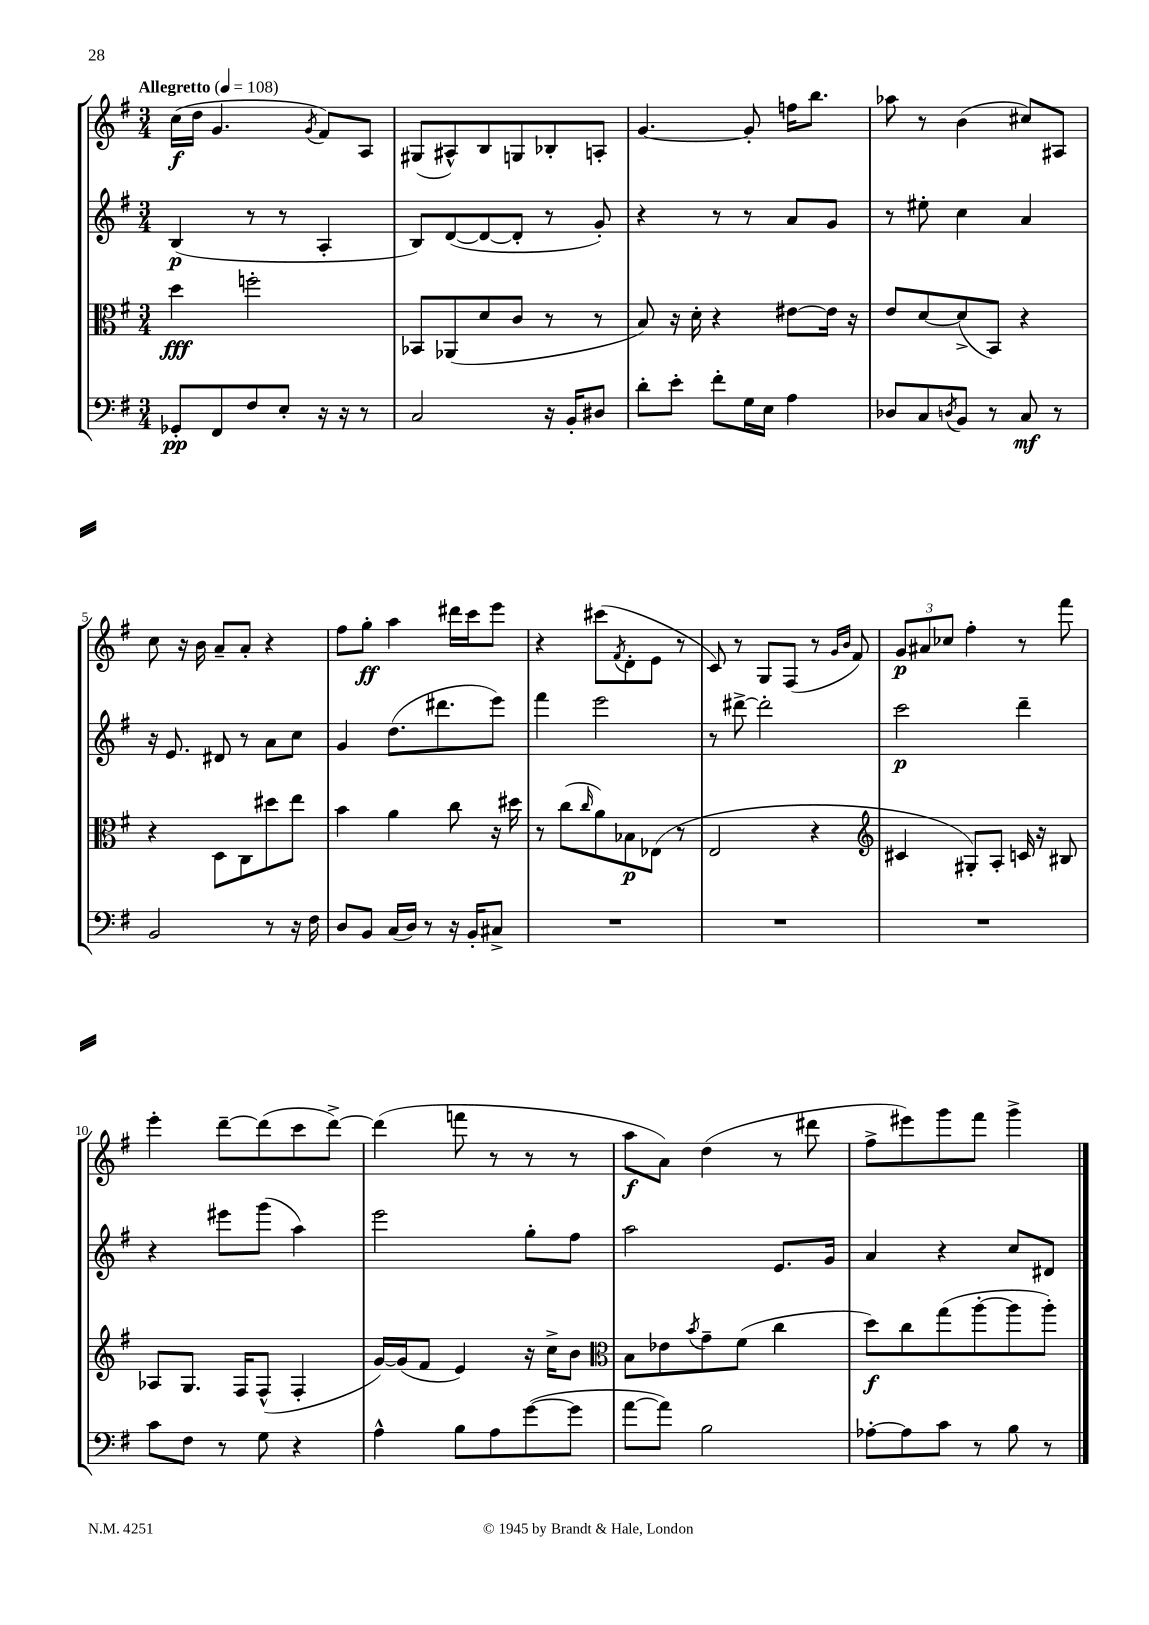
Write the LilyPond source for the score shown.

<<
\new StaffGroup <<
\new Staff = "s0" {
    \clef treble \key g \major \numericTimeSignature \time 3/4 \tempo "Allegretto" 4 = 108
    c''16\f( d''16 g'4. \acciaccatura { g'8 } fis'8) a8 |
    gis8( ais8-^) b8 g8 bes8-. a8-. |
    g'4.~ g'8-. f''16 b''8. |
    aes''8 r8 b'4( cis''8) ais8 |
    c''8 r16 b'16 a'8-- a'8-. r4 |
    fis''8 g''8-.\ff a''4 dis'''16 c'''16 e'''8 |
    r4 cis'''8( \acciaccatura { fis'8 } d'8-. e'8 r8 |
    c'8) r8 g8 fis8( r8 \grace { g'16 b'16 } fis'8) |
    \tuplet 3/2 { g'8\p ais'8 ces''8 } fis''4-. r8 fis'''8 |
    e'''4-. d'''8~-- d'''8( c'''8 d'''8~->) |
    d'''4( f'''8 r8 r8 r8 |
    a''8\f a'8) d''4( r8 dis'''8 |
    fis''8-> eis'''8) g'''8 fis'''8 g'''4-> \bar "|." |
}
\new Staff = "s1" {
    \clef treble \key g \major \numericTimeSignature \time 3/4
    b4\p( r8 r8 a4-. |
    b8) d'8~( d'8~ d'8-. r8 g'8-.) |
    r4 r8 r8 a'8 g'8 |
    r8 eis''8-. c''4 a'4 |
    r16 e'8. dis'8 r8 a'8 c''8 |
    g'4 d''8.( dis'''8. e'''8) |
    fis'''4 e'''2 |
    r8 dis'''8~-> dis'''2-. |
    c'''2\p d'''4-- |
    r4 eis'''8 g'''8( a''4) |
    e'''2 g''8-. fis''8 |
    a''2 e'8. g'16 |
    a'4 r4 c''8 dis'8 \bar "|." |
}
\new Staff = "s2" {
    \clef alto \key g \major \numericTimeSignature \time 3/4
    d''4\fff f''2-. |
    bes,8 aes,8( d'8 c'8 r8 r8 |
    b8) r16 d'16-. r4 eis'8~ eis'16 r16 |
    e'8 d'8~ d'8->( b,8) r4 |
    r4 d8 c8 dis''8 e''8 |
    b'4 a'4 c''8 r16 dis''16 |
    r8 c''8( \grace { c''16 } a'8) bes8\p ees8( r8 |
    e2 r4 |
    \clef treble cis'4 gis8-.) a8-. c'16 r16 bis8 |
    aes8 g8. fis16 fis8-^( fis4-. |
    g'16~) g'16( fis'8 e'4) r16 c''16-> b'8 |
    \clef alto b8 ees'8 \acciaccatura { b'8 } g'8-- fis'8( c''4 |
    d''8\f) c''8 g''8( a''8~-. a''8 a''8-.) \bar "|." |
}
\new Staff = "s3" {
    \clef bass \key g \major \numericTimeSignature \time 3/4
    ges,8-.\pp fis,8 fis8 e8-. r16 r16 r8 |
    c2 r16 b,16-. dis8 |
    d'8-. e'8-. fis'8-. g16 e16 a4 |
    des8 c8 \acciaccatura { d8 } b,8 r8 c8\mf r8 |
    b,2 r8 r16 fis16 |
    d8 b,8 c16( d16) r8 r16 b,16-. cis8-> |
    R2. |
    R2. |
    R2. |
    c'8 fis8 r8 g8 r4 |
    a4-^ b8 a8 g'8~( g'8 |
    a'8~ a'8) b2 |
    aes8~-. aes8 c'8 r8 b8 r8 \bar "|." |
}
>>
>>
